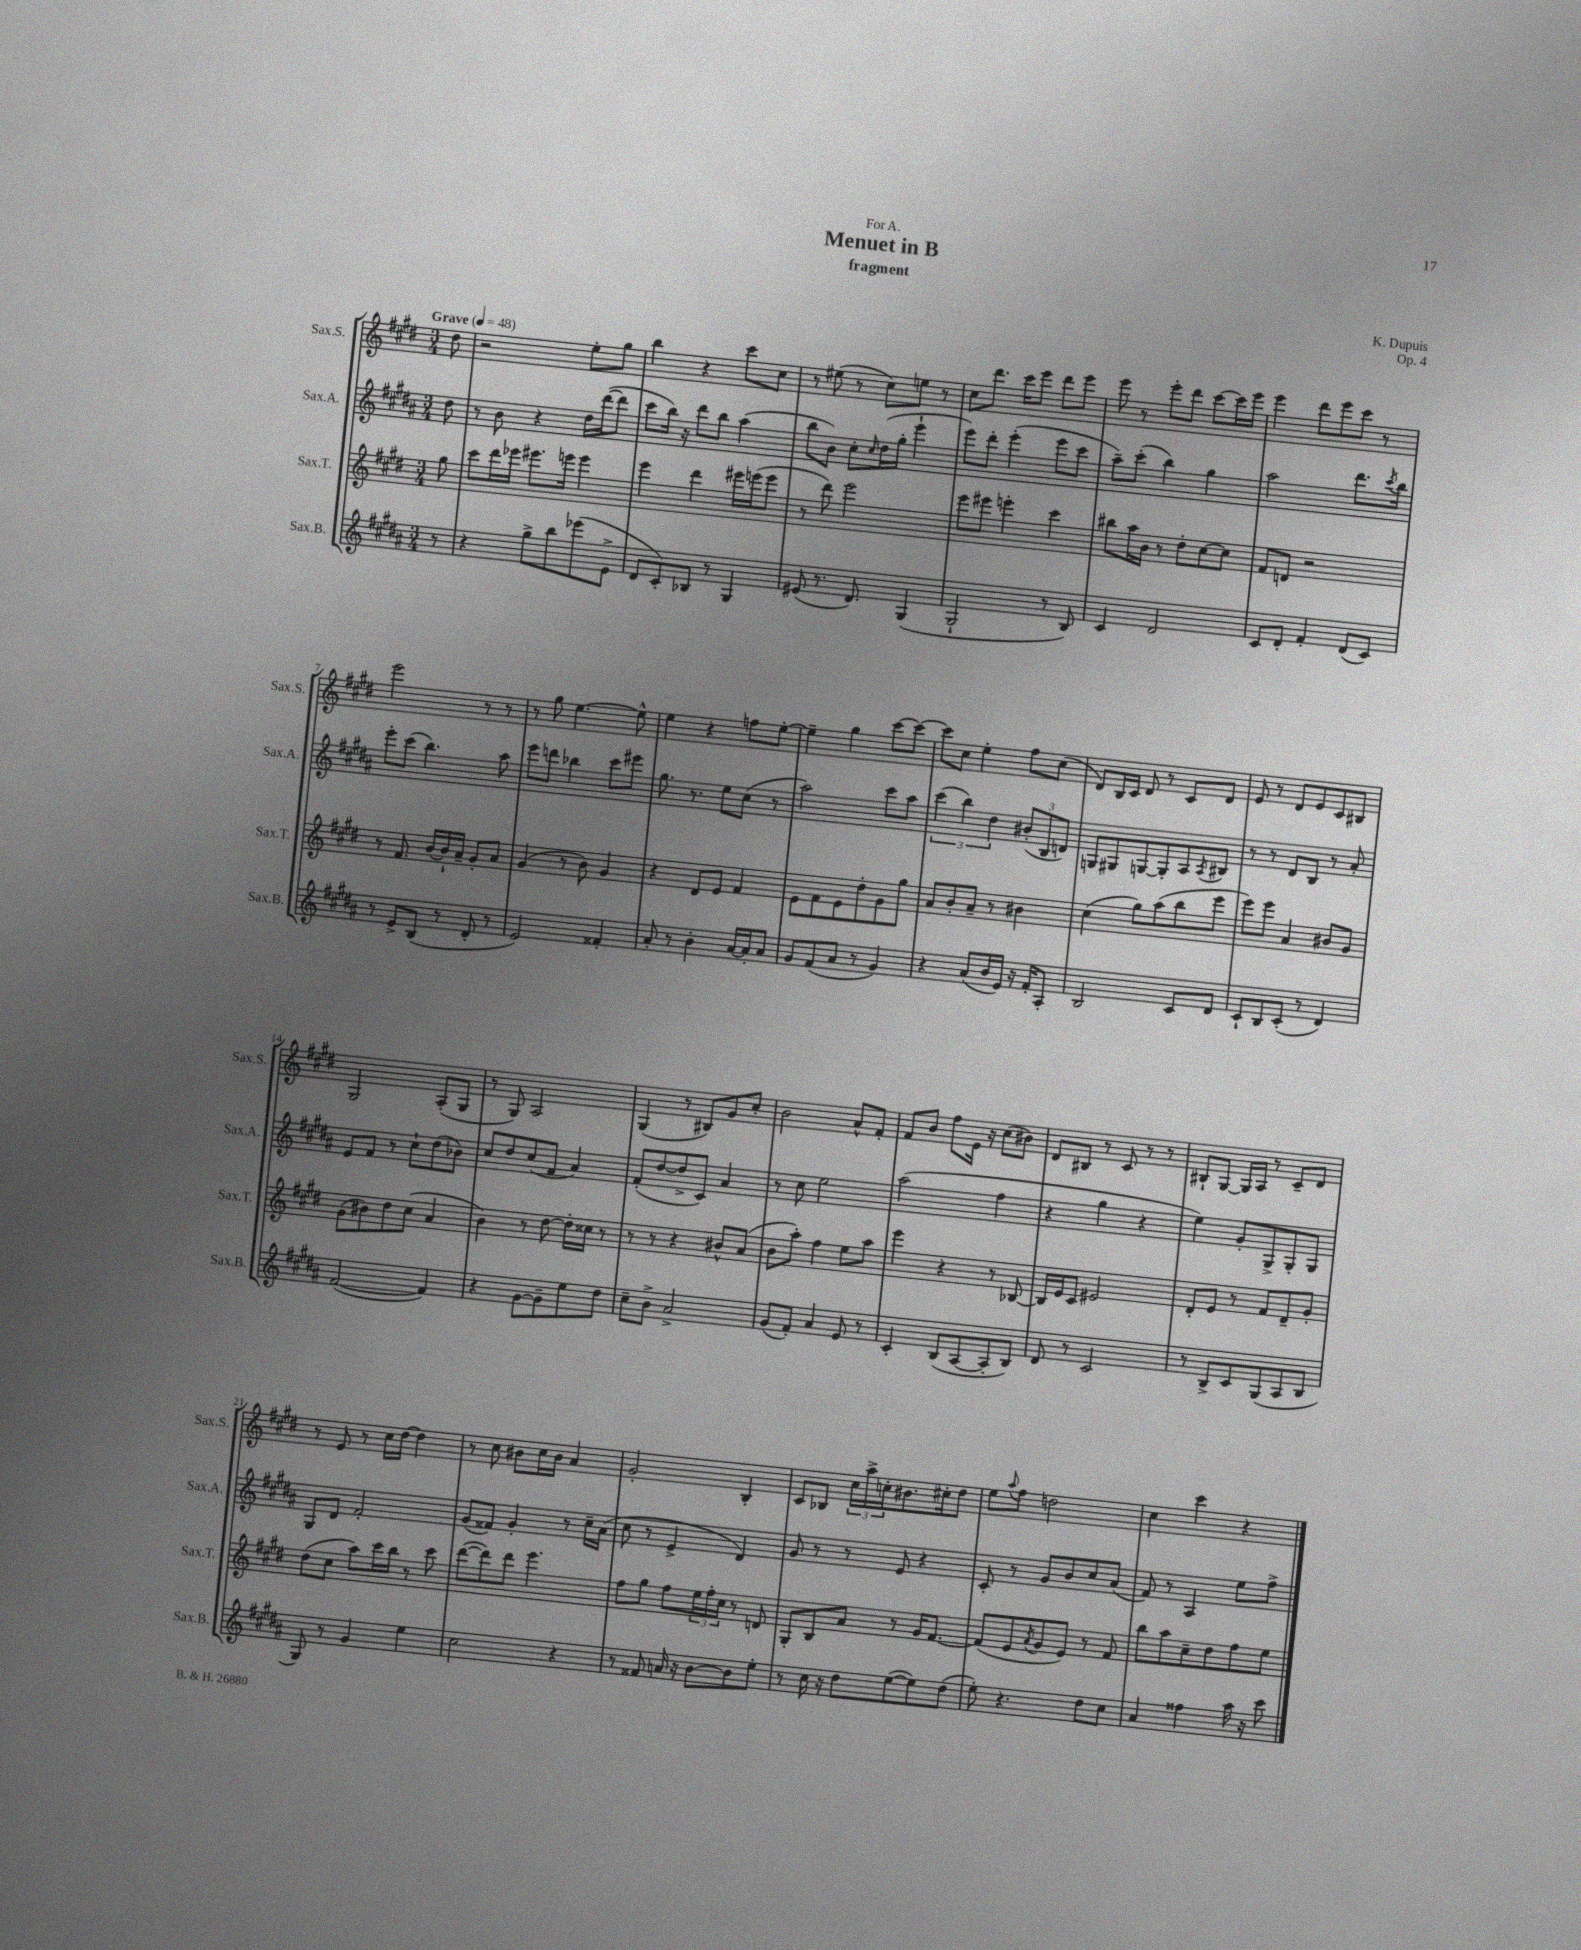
\header { title = "Menuet in B" composer = "K. Dupuis" subtitle = "fragment" dedication = "For A." opus = "Op. 4" }
<<
\new StaffGroup <<
\new Staff = "s0" \with { instrumentName = "Sax.S." shortInstrumentName = "Sax.S." } {
    \clef treble \key e \major \numericTimeSignature \time 3/4 \partial 8 \tempo "Grave" 4 = 48
    dis''8 |
    r2 e''8-. gis''8 |
    b''4 r4 cis'''8 cis''8 |
    r8 eis''8( r8 cis''8) e''8 r8 |
    cis''8 dis'''8. cis'''16 e'''8 dis'''8 e'''8 |
    e'''8 r8 e'''8-. dis'''8 cis'''8~ cis'''16 e'''16 |
    e'''4 dis'''8 e'''8 cis'''8 r8 |
    e'''2 r8 r8 |
    r8 gis''8 e''4.~ e''8-^ |
    e''4 r4 f''8 e''8~-. |
    e''4-- gis''4 cis'''8~ cis'''8~ |
    cis'''8 cis''8 e''4-. fis''8 cis''8( |
    dis'8) b16 cis'16 dis'8 r8 cis'8 dis'8 |
    e'8 r8 dis'8 e'8 cis'8 bis8 |
    gis2 a8-.( gis8 |
    r8 gis8) a2 |
    gis4( r8 bis8) gis'8 cis''8-. |
    b'2 a'8-^ fis'8-. |
    fis'8 b'8 fis''8 e'16 r16 cis''8( bis'8) |
    dis'8 bis8 r8 cis'8 r8 r8 |
    bis8-! gis8~ gis16 a16 r8 cis'8-- dis'8 |
    r8 e'8 r8 cis''16 dis''16~ dis''4 |
    r8 cis''8 bis'8 cis''16 bis'16 a'4 |
    gis'2-. b4-. |
    cis'8 bes8 \tuplet 3/2 { cis''16 a''16-> c''16-. } bis'8. cis''16-. dis''8 |
    e''8 \appoggiatura { a''8 } fis''8 d''2 |
    cis''4 cis'''4 r4 \bar "|." |
}
\new Staff = "s1" \with { instrumentName = "Sax.A." shortInstrumentName = "Sax.A." } {
    \clef treble \key b \major \numericTimeSignature \time 3/4 \partial 8
    dis''8 |
    r8 b'8 r4 dis''16 dis'''16~( dis'''8 |
    cis'''8 b''16) r16 dis'''8 b''8 ais''4( |
    b''8 b'8) cis''8-. \grace { cis''16 } dis''16( gis''16-. e'''4-! |
    e'''8) dis'''8-. e'''4-.( e'''8 cis'''8 |
    ais''8--) cis'''8-.( b''4) gis''4 |
    ais''2 dis'''8. \acciaccatura { cis'''8 } b''16 |
    e'''8-. cis'''8( b''4.) ais''8 |
    e'''8 d'''8 bes''4 cis'''8 eis'''8 |
    gis''8. r8. e''8 cis''8( r8 |
    ais''2) cis'''8 ais''8 |
    \tuplet 3/2 { cis'''4( b''4) dis''4 } \tuplet 3/2 { bis'8-.( b8 d'8) } |
    g8 gis8 g8~ g8-. ais8 \acciaccatura { ais8 } bis8 |
    r8 r8 dis'8 b8 r8 ais'8-. |
    e'8 fis'8 r8 cis''8-! dis''8( bes'8) |
    cis''8 dis''8 cis''8( fis'8 ais'4) |
    fis'8-.( dis''8~ dis''8-> cis'8) ais'4 |
    r8 cis''8 e''2 |
    ais''2( fis''4 |
    r4 gis''4 r4 |
    e''4) gis'8-. gis8-> gis8-. gis8 |
    gis8 dis'8 fis'2-. |
    gis'8( fisis'8) gis'4-. r8 cis''16-- ais'16( |
    cis''8 r8 e'4-> dis'4) |
    gis'8 r8 r8 e'8 r4 |
    cis'8-. r8 gis'8 b'8 cis''8 ais'8( |
    fis'8) r8 ais4 e''8 fis''8-> \bar "|." |
}
\new Staff = "s2" \with { instrumentName = "Sax.T." shortInstrumentName = "Sax.T." } {
    \clef treble \key e \major \numericTimeSignature \time 3/4 \partial 8
    gis''8 |
    cis'''8 dis'''16 ees'''16 eis'''8. e'''16 e'''4 |
    e'''4 dis'''4 eis'''16 e'''16( e'''8 |
    r8 dis'''8) e'''2 |
    e'''8 eis'''8 e'''4-. cis'''4 |
    bis''8 a''16 b'16 r8 dis''8-. cis''8~ cis''8 |
    fis'8 d'8 r2 |
    r8 fis'8. b'16~ b'16-! a'16-- gis'8-. a'8 |
    gis'4( r8 b'8) gis'4 |
    r4 dis'8 e'8 fis'4 |
    e'8 fis'8 e'8 dis''8-. gis'8 gis''8 |
    a'8 b'8-. a'8-- r8 bis'4 |
    cis''4( gis''8) a''8( b''8 e'''8 |
    e'''8) e'''8 a'4 bis'8 gis'8 |
    gis'8( bis'8) dis''8 cis''8( a'4 |
    b'4) r8 dis''8~ dis''16-. cisis''16 r8 |
    r8 r8 r4 bis'8-^ a'8( |
    b'8 a''8-.) fis''4 e''8 a''8 |
    e'''4 r4 r8 bes8~ |
    bes16 e'16 cis'8 eis'2 |
    dis'8-. e'8 r8 fis'8 dis'8-- gis'8-. |
    dis''8( cis''8 a''8) cis'''16 b''16 r8 cis'''8 |
    dis'''8~( dis'''8) dis'''8 e'''4. |
    fis''8 gis''8 fis''8 \tuplet 3/2 { e''16 fis''16-. cis''16 } r8 d'8 |
    gis8-. b8 a'8 r8 gis'16 fis'8.~ |
    fis'8( e'8 \acciaccatura { a'8 } gis'8 e'8) r8 fis'8 |
    b''8 a''8 cis''8-- dis''8 fis''8 e''8 \bar "|." |
}
\new Staff = "s3" \with { instrumentName = "Sax.B." shortInstrumentName = "Sax.B." } {
    \clef treble \key b \major \numericTimeSignature \time 3/4 \partial 8
    r8 |
    r4 gis''8-> b''8 ees'''8( e'8-> |
    dis'8 cis'8-.) bes8 r8 gis4 |
    eis'8( r8. dis'8.) gis4( |
    gis2-! r8 b8) |
    cis'4 dis'2 |
    cis'8 dis'8-. fis'4-. dis'8( cis'8) |
    r8 e'8-> b8( r8 dis'8-. r8 |
    e'2) fisis'4-. |
    ais'8-. r8 b'4-. ais'16~ ais'16-. ais'8 |
    gis'8 fis'8( ais'8 r8 gis'4) |
    r4 ais'8( b'16 e'16) r16 fis'16-. ais8-. |
    b2 cis'8 dis'8 |
    cis'8-! b8 cis'8-.( r8 dis'4) |
    fis'2~( fis'4) |
    r4 gis'8~ gis'8-- e''8 dis''8 |
    cis''8-- b'8-> ais'2-> |
    gis'8( fis'8-.) ais'4 e'8 r8 |
    cis'4-. b8( ais8~ ais8-. b8) |
    dis'8 r8 cis'2 |
    r8 b8-> cis'8 gis8( ais8 b8 |
    gis8) r8 gis'4 e''4 |
    cis''2 r4 |
    r8 fisis'8 a'16 r16 b'8~ b'8 e''8-. |
    r8 cis''16 r16 dis''8 e''8~( e''8) dis''8( |
    e''8-.) r4. dis''8 cis''8 |
    ais'4 fisis''4 ais''16 r16 cis'''8 \bar "|." |
}
>>
>>
